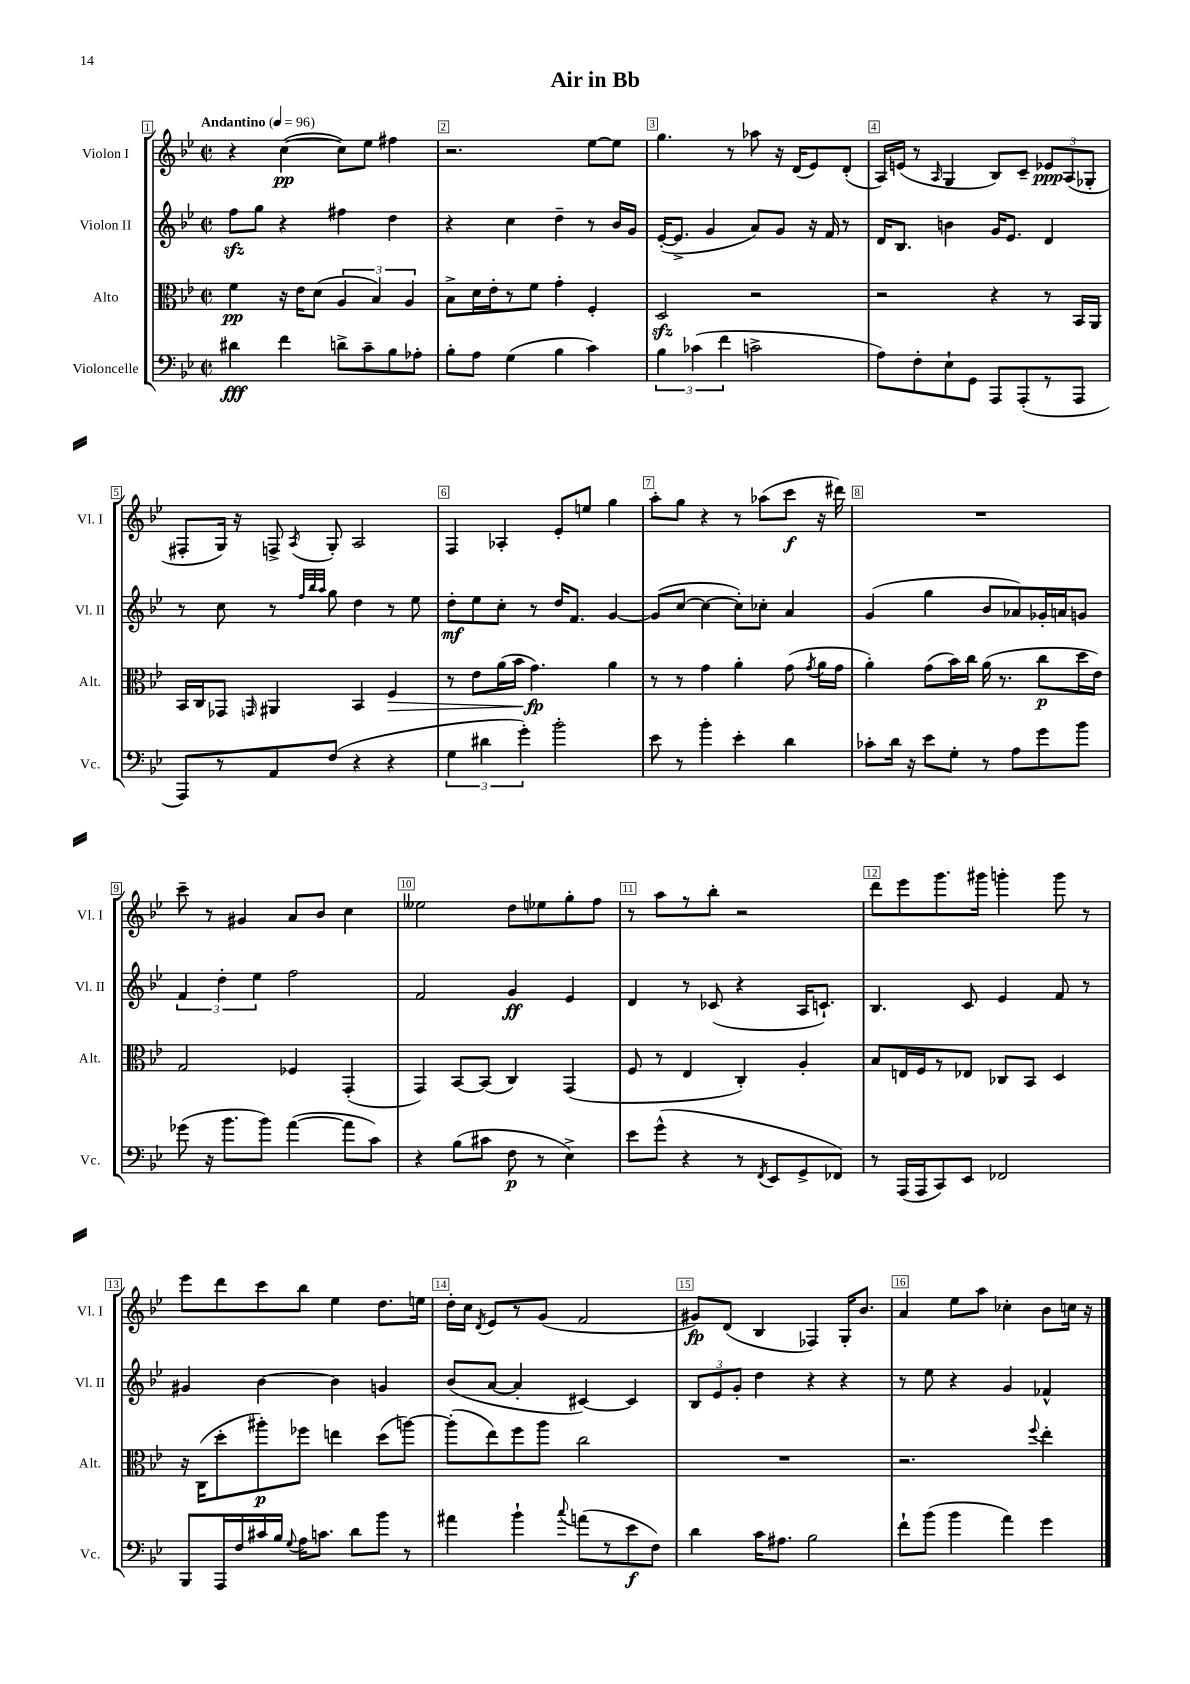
\header { title = "Air in Bb" }
<<
\new StaffGroup <<
\new Staff = "s0" \with { instrumentName = "Violon I" shortInstrumentName = "Vl. I" } {
    \clef treble \key bes \major \defaultTimeSignature \time 2/2 \tempo "Andantino" 4 = 96
    \autoBeamOff r4 c''4~\pp( c''8[) ees''8] fis''4 |
    r2. ees''8[~ ees''8] |
    g''4. r8 aes''8 r16 d'16[( ees'8) d'8]-.( |
    a16[) e'16]( r8 \grace { a16 } g4 bes8[) c'8]-- \tuplet 3/2 { ees'8[\ppp a8( ges8]-. } |
    fis8[-. g16]) r16 f8-> \acciaccatura { a8 } g8-. a2 |
    f4 aes4-. ees'8[-. e''8] g''4 |
    a''8[-. g''8] r4 r8 aes''8[( c'''8]\f r16 dis'''16) |
    R1 |
    c'''8-- r8 gis'4 a'8[ bes'8] c''4 |
    eeses''2 d''8[ ees''8 g''8-. f''8] |
    r8 a''8[ r8 bes''8]-. r2 |
    d'''8[ ees'''8 g'''8. gis'''16] g'''4-. g'''8 r8 |
    ees'''8[ d'''8 c'''8 bes''8] ees''4 d''8.[ e''16] |
    d''16[-. c''16] \acciaccatura { d'8 } ees'8[ r8 g'8]( f'2 |
    gis'8[\fp) d'8]( bes4 fes4) g16[-. bes'8.] |
    a'4 ees''8[ a''8] ces''4-. bes'8[ c''16] r16 \bar "|." |
}
\new Staff = "s1" \with { instrumentName = "Violon II" shortInstrumentName = "Vl. II" } {
    \clef treble \key bes \major \defaultTimeSignature \time 2/2
    \autoBeamOff f''8[\sfz g''8] r4 fis''4 d''4 |
    r4 c''4 d''4-- r8 bes'16[ g'16] |
    ees'16[~-.( ees'8.]-> g'4 a'8[) g'8] r16 f'16 r8 |
    d'16[ bes8.] b'4 g'16[ ees'8.] d'4 |
    r8 c''8 r8 \grace { f''32[ bes''32 a''32] } g''8 d''4 r8 ees''8 |
    d''8[-.\mf ees''8 c''8]-. r8 d''16[ f'8.] g'4~ |
    g'8[( c''8]~ c''4~ c''8[-.) ces''8]-. a'4 |
    g'4( g''4 bes'8[ aes'8) ges'16-. a'16 g'8] |
    \tuplet 3/2 { f'4 d''4-. ees''4 } f''2 |
    f'2 g'4\ff ees'4 |
    d'4 r8 ces'8( r4 a16[ c'8.]-!) |
    bes4. c'8 ees'4 f'8 r8 |
    gis'4 bes'4~ bes'4 g'4 |
    bes'8[( a'8]~ a'4-. cis'4~) cis'4 |
    \tuplet 3/2 { bes8[ ees'8 g'8]-. } d''4 r4 r4 |
    r8 ees''8 r4 g'4 fes'4-^ \bar "|." |
}
\new Staff = "s2" \with { instrumentName = "Alto" shortInstrumentName = "Alt." } {
    \clef alto \key bes \major \defaultTimeSignature \time 2/2
    \autoBeamOff f'4\pp r16 ees'16[ d'8]( \tuplet 3/2 { a4 bes4) a4 } |
    bes8[-> d'16 ees'16-. r8 f'8] g'4-. f4-. |
    d2\sfz r2 |
    r2 r4 r8 bes,16[ a,16] |
    bes,16[ c16 ges,8] \grace { g,16 } ais,4 bes,4 f4\> |
    r8 ees'8[ a'16( bes'16]\! g'4.\fp) a'4 |
    r8 r8 g'4 a'4-. g'8( \acciaccatura { g'8 } a'16[ g'16] |
    a'4-.) g'8[( bes'16) c''16] a'16( r8. c''8[\p d''16 ees'16]) |
    g2 fes4 g,4-.( |
    g,4) bes,8[~ bes,8]( c4) g,4( |
    f8 r8 ees4 c4-.) a4-. |
    bes8[ e16 f16 r8 ees8] ces8[ bes,8] d4 |
    r16 c16[( d''8-. ais''8-.\p) fes''8] e''4 d''8[( a''8]~) |
    a''8[-.( ees''8) f''8 a''8] c''2 |
    R1 |
    r2. \appoggiatura { f''8 } ees''4-. \bar "|." |
}
\new Staff = "s3" \with { instrumentName = "Violoncelle" shortInstrumentName = "Vc." } {
    \clef bass \key bes \major \defaultTimeSignature \time 2/2
    \autoBeamOff dis'4\fff f'4 d'8[-> c'8-- bes8 aes8]-. |
    bes8[-. a8] g4( bes4 c'4) |
    \tuplet 3/2 { bes4 ces'4( f'4 } c'2-> |
    a8[) f8-. ees8-! g,8] a,,8[ a,,8-.( r8 a,,8] |
    a,,8[) r8 a,8 f8]( r4 r4 |
    \tuplet 3/2 { g4 dis'4 g'4-.) } bes'2-. |
    ees'8 r8 bes'4-. ees'4-. d'4 |
    ces'8[-. d'16] r16 ees'8[ g8]-. r8 a8[ g'8 bes'8] |
    ges'8( r16 bes'8.[ bes'8]) a'4~( a'8[ c'8]) |
    r4 bes8[( cis'8] f8\p r8 ees4->) |
    ees'8[ g'8]-^( r4 r8 \acciaccatura { f,8 } ees,8[ g,8-> fes,8]) |
    r8 a,,16[( a,,16 c,8) ees,8] fes,2 |
    bes,,8[ a,,16 f16 cis'16 bes16] \appoggiatura { g8 } a16[ c'8.] d'8[ bes'8] r8 |
    ais'4 bes'4-! \appoggiatura { c''8 } a'8[( r8 ees'8\f f8]) |
    d'4 c'16[ ais8.] bes2 |
    f'8[-! bes'8]( bes'4 a'4) g'4 \bar "|." |
}
>>
>>
\layout { \context { \Score \override BarNumber.break-visibility = ##(#f #t #t) barNumberVisibility = #all-bar-numbers-visible \override BarNumber.stencil = #(make-stencil-boxer 0.1 0.3 ly:text-interface::print) } }
